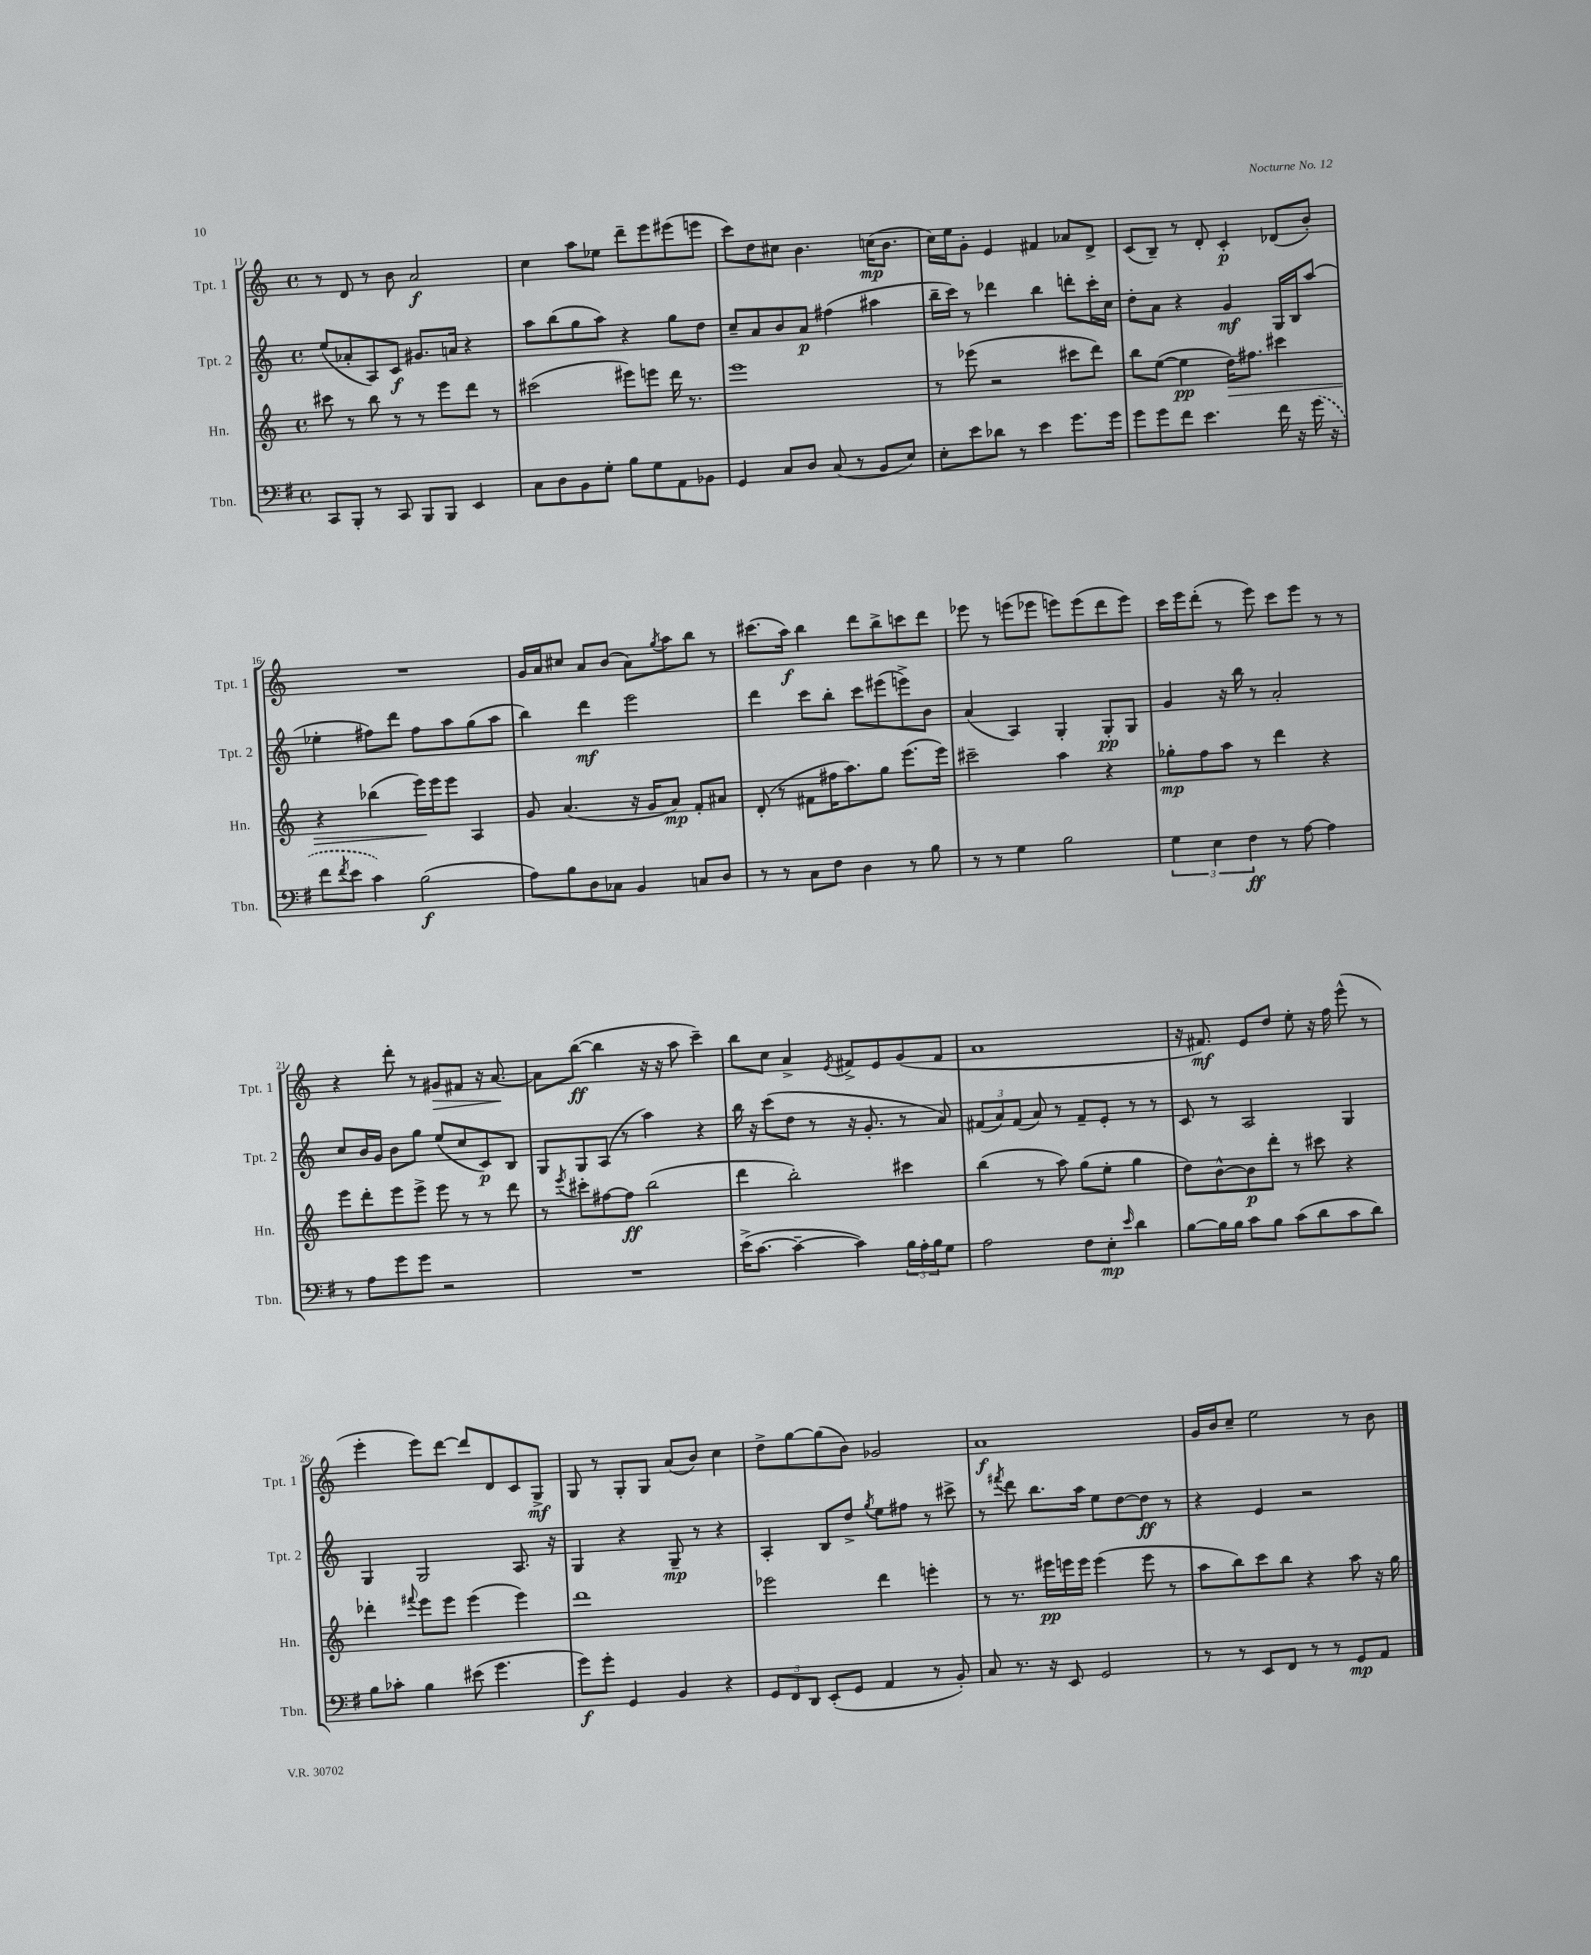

**kern	**dynam	**kern	**dynam	**kern	**dynam	**kern	**dynam
*part4	*part4	*part3	*part3	*part2	*part2	*part1	*part1
*staff4	*staff4	*staff3	*staff3	*staff2	*staff2	*staff1	*staff1
*I"Tbn.	*	*I"Hn.	*	*I"Tpt. 2	*	*I"Tpt. 1	*
*I'Tbn.	*	*I'Hn.	*	*I'Tpt. 2	*	*I'Tpt. 1	*
*clefF4	*	*clefG2	*	*clefG2	*	*clefG2	*
*k[f#]	*	*k[]	*	*k[]	*	*k[]	*
*M4/4	*	*M4/4	*	*M4/4	*	*M4/4	*
*met(c)	*	*met(c)	*	*met(c)	*	*met(c)	*
=11	=11	=11	=11	=11	=11	=11	=11
8CC/L	.	8ccc#X\	.	(8ee/L	.	8r	.
8BBB'/J	.	8r	.	8a-X'/	.	8d/	.
8r	.	8bb\	.	8A/)	.	8r	.
8CC/	.	8r	.	8c/J	f	8b\	.
8BBB/L	.	8r	.	8.g#X/L	.	2a/	f
8BBB/J	.	8eee\L	.	.	.	.	.
.	.	.	.	16an/Jk	.	.	.
4EE/	.	8ddd\J	.	4r	.	.	.
.	.	8r	.	.	.	.	.
=12	=12	=12	=12	=12	=12	=12	=12
8C\L	.	(2ccc#X\	.	8aa\L	.	4cc\	.
8D\	.	.	.	(8bb\	.	.	.
8BB\	.	.	.	8gg\	.	8aa\L	.
8G'\J	.	.	.	8aa\J)	.	8ee-X\J	.
8B\L	.	8eee#X\L)	.	4r	.	8ddd~\L	.
8G\	.	8eeen\J	.	.	.	8eee\	.
8AA\	.	16ddd\	.	8gg\L	.	(8eee#X\	.
.	.	8.r	.	.	.	.	.
8BB-X\J	.	.	.	8dd\J	.	8eeen\J	.
=13	=13	=13	=13	=13	=13	=13	=13
4GG/	.	1eee	.	8cc~/L	.	8ccc\L)	.
.	.	.	.	8a/	.	8dd\	.
8C/L	.	.	.	8b/	.	8cc#X\J	.
8D/J	.	.	.	8a/J	p	4.b\	.
(8C/	.	.	.	(4ff#X\	.	.	.
8r	.	.	.	.	.	.	.
8BB/L	.	.	.	4aa#X\	.	(16ccn\KL	mp
.	.	.	.	.	.	8.b\J	.
8E/J)	.	.	.	.	.	.	.
=14	=14	=14	=14	=14	=14	=14	=14
8E'\L	.	8r	.	16bb~\LL	.	16cc\LL)	.
.	.	.	.	16ccc\JJ)	.	16ee\J	.
8e\	.	(8eee-X\	.	8r	.	8g'\J	.
8d-X\J	.	2r	.	4ddd-X\	.	4e/	.
8r	.	.	.	.	.	.	.
4e\	.	.	.	4bb\	.	4f#X/	.
8.g\L	.	8ccc#X\L	.	8dddn'\L	.	8a-X/L	.
.	.	8ddd\J)	.	16ccc'\L	.	8d^/J	.
16g\Jk	.	.	.	16cc\JJ	.	.	.
=15	=15	=15	=15	=15	=15	=15	=15
8g\L	.	8bb\L	.	8dd'\L	.	(8c/L	.
8g\	.	([8ee\J	.	8a\J	.	8B~/J)	.
8f#\J	.	4ee\]	pp	4r	.	8r	.
4.e\	.	.	.	.	.	8d'/	.
!	!	!	!LO:HP:b	!	!	!	!
.	.	16dd\KL)	>	4g/	mf	4c'/	p
.	.	8.ff#X\J	.	.	.	.	.
16f#\	.	4ccc#X\	.	16G/LL	.	(8d-X/L	.
16r	.	.	.	16B/J	.	.	.
(16g\	.	.	.	(8aa/J	.	8b'/J)	.
16r	.	.	.	.	.	.	.
!!LO:LB:g=z
=16	=16	=16	=16	=16	=16	=16	=16
8f#\L	.	4r	.	4ee-X'\	.	1r	.
8qf#/	.	.	.	.	.	.	.
8e\J	.	.	.	.	.	.	.
4c\)	.	(4bb-X\	.	8ff#X\L)	.	.	.
.	.	.	.	8ddd\J	.	.	.
(2B\	f	16eee\LL)	.	8ff#\L	.	.	.
.	.	16eee\J	]	.	.	.	.
.	.	8eee\J	.	8aa\	.	.	.
.	.	4A/	.	(8gg\	.	.	.
.	.	.	.	8aa\J	.	.	.
=17	=17	=17	=17	=17	=17	=17	=17
8A\L)	.	8g/	.	4bb\)	.	16g/LL	.
.	.	.	.	.	.	16a/J	.
8B\	.	(4.a/	.	.	.	8cc#X/J	.
8D\	.	.	.	4ddd\	mf	8a/L	.
8C-X\J	.	.	.	.	.	(8b/J	.
4BB/	.	16r	.	2eee\	.	8a\L)	.
.	.	16g/KL	.	.	.	.	.
.	.	.	.	.	.	8qgg/	.
.	.	8a/J)	mp	.	.	8aa\	.
8Cn/L	.	8f'/L	.	.	.	8bb\J	.
8D/J	.	8a#X/J	.	.	.	8r	.
=18	=18	=18	=18	=18	=18	=18	=18
8r	.	(8d'/	.	4ddd\	.	(8.ccc#X\L	.
8r	.	8r	.	.	.	.	.
.	.	.	.	.	.	16aa\Jk)	f
8C\L	.	8f#X\L	.	8ccc\L	.	4bb\	.
8F#\J	.	16ff#X\K	.	8bb'\J	.	.	.
.	.	8.aa\)	.	.	.	.	.
4D\	.	.	.	8ccc\L	.	8ddd\L	.
.	.	8gg\J	.	(8eee#X\	.	8bb^\	.
8r	.	(8.eee\L	.	8eeen^\)	.	8cccn\	.
8B\	.	.	.	8b\J	.	8ddd\J	.
.	.	16eee\Jk)	.	.	.	.	.
=19	=19	=19	=19	=19	=19	=19	=19
8r	.	2ccc#X~\	.	(4a/	.	8eee-X\	.
8r	.	.	.	.	.	8r	.
4G\	.	.	.	4A/)	.	(8eeen\L	.
.	.	.	.	.	.	8eee-X\J	.
2B\	.	4aa\	.	4G'/	.	8eeen\L)	.
.	.	.	.	.	.	(8eee\	.
.	.	4r	.	8G'/L	pp	8ddd\	.
.	.	.	.	8G/J	.	8eee\J)	.
=20	=20	=20	=20	=20	=20	=20	=20
6G\	.	8gg-X'\L	mp	4g/	.	16ccc\LL	.
.	.	.	.	.	.	16eee\J	.
.	.	8ff\	.	.	.	(8ddd'\J	.
6E\	.	.	.	.	.	.	.
.	.	8aa\J	.	16r	.	8r	.
.	.	.	.	16bb\	.	.	.
6F#\	ff	.	.	.	.	.	.
.	.	8r	.	8r	.	8eee\)	.
8r	.	4ddd\	.	2a'/	.	8ccc\L	.
[8A\	.	.	.	.	.	8eee\J	.
4A\]	.	4r	.	.	.	8r	.
.	.	.	.	.	.	8r	.
!!LO:LB:g=z
=21	=21	=21	=21	=21	=21	=21	=21
8r	.	8eee\L	.	8cc/L	.	4r	.
8A\L	.	8ddd'\	.	16b/L	.	.	.
.	.	.	.	16g/JJ	.	.	.
8g\	.	8eee\	.	8b\L	.	8ddd'\	.
8g\J	.	8eee^\J	.	8gg\J	.	8r	.
!	!	!	!	!	!	!	!LO:HP:b
2r	.	8eee\	.	(8ee/L	.	8g#X/L	>
.	.	8r	.	8cc/	.	8f#X/J	.
.	.	8r	.	8c/)	p	16r	.
.	.	.	.	.	.	[8.a/	.
.	.	8ddd\	.	8B/J	.	.	.
.	.	.	.	.	.	.	]
=22	=22	=22	=22	=22	=22	=22	=22
1r	.	8r	.	8G/L	.	8a\L]	.
.	.	8qeee/	.	.	.	.	.
.	.	8ccc#X'\L	.	8G/	.	([8bb\J	ff
.	.	[8ff#X\	.	(8A/J	.	4bb\]	.
.	.	8ff#\J]	ff	8r	.	.	.
.	.	(2bb\	.	4aa\)	.	16r	.
.	.	.	.	.	.	16r	.
.	.	.	.	.	.	8aa\	.
.	.	.	.	4r	.	4ccc~\)	.
=23	=23	=23	=23	=23	=23	=23	=23
(16e^\KL	.	4ddd\	.	16bb\	.	8bb\L	.
[8.c\J	.	.	.	16r	.	.	.
.	.	.	.	(8ccc\L	.	8cc\J	.
4c~\_	.	2bb'\)	.	8dd\J	.	4a^/	.
.	.	.	.	8r	.	.	.
.	.	.	.	.	.	8qe/	.
4c\])	.	.	.	16r	.	8f#X^/L	.
.	.	.	.	8.g'/	.	.	.
.	.	.	.	.	.	8e/	.
24B\LL	.	4ccc#X\	.	8r	.	(8g/	.
24A'\	.	.	.	.	.	.	.
24B\J	.	.	.	.	.	.	.
8G\J	.	.	.	8a/)	.	8f#/J	.
=24	=24	=24	=24	=24	=24	=24	=24
2A\	.	(4bb\	.	(12f#X/L	.	1a	.
.	.	.	.	12a/)	.	.	.
.	.	.	.	(12f#/J	.	.	.
.	.	8r	.	8a/)	.	.	.
.	.	8aa\)	.	8r	.	.	.
8F#\L	.	(8gg\L	.	8f#~/L	.	.	.
8E'\J	mp	8ee'\J	.	8e'/J	.	.	.
16qqe/	.	.	.	.	.	.	.
4d\	.	4gg\	.	8r	.	.	.
.	.	.	.	8r	.	.	.
=25	=25	=25	=25	=25	=25	=25	=25
[8B\L	.	8dd\L)	.	8c/	.	16r	.
.	.	.	.	.	.	8.f#X/)	mf
16B\L]	.	[8b^^\	.	8r	.	.	.
16B\JJ	.	.	.	.	.	.	.
8c\L	.	8b\]	p	2A/	.	8e/L	.
8B\J	.	8ddd'\J	.	.	.	8dd/J	.
(8c\L	.	8r	.	.	.	8ee'\	.
8d\	.	8ccc#X\	.	.	.	16r	.
.	.	.	.	.	.	16ff\	.
8c\	.	4r	.	4G/	.	(8eee^^\	.
8d\J)	.	.	.	.	.	8r	.
!!LO:LB:g=z
=26	=26	=26	=26	=26	=26	=26	=26
8B\L	.	4ddd-X'\	.	4G/	.	4eee'\	.
8c-X'\J	.	.	.	.	.	.	.
.	.	8qqfff#X/	.	.	.	.	.
4B\	.	8eee\L	.	2G/	.	8eee\L)	.
.	.	8eee\J	.	.	.	[8ddd\J	.
(8e#X\	.	(4eee\	.	.	.	8ddd/L]	.
4.g\	.	.	.	.	.	8d/	.
.	.	4eee\)	.	8.A/	.	8c/	.
.	.	.	.	.	.	8G^/J	mf
.	.	.	.	16r	.	.	.
=27	=27	=27	=27	=27	=27	=27	=27
8g\L)	f	1ddd	.	4G/	.	8G/	.
8g'\J	.	.	.	.	.	8r	.
4GG/	.	.	.	4r	.	8G'/L	.
.	.	.	.	.	.	8G/J	.
4BB/	.	.	.	8G~/	mp	(8a/L	.
.	.	.	.	8r	.	8b/J)	.
4r	.	.	.	4r	.	4cc\	.
=28	=28	=28	=28	=28	=28	=28	=28
12GG/L	.	2eee-X\	.	4A'/	.	8dd^\L	.
12FF#/	.	.	.	.	.	.	.
.	.	.	.	.	.	[8gg\	.
12DD/J	.	.	.	.	.	.	.
(8EE'/L	.	.	.	8B/L	.	(8gg\]	.
8GG/J	.	.	.	8dd^/J	.	8b\J)	.
.	.	.	.	8qgg/	.	.	.
4AA/	.	4ddd\	.	8ee\L	.	2g-X/	.
.	.	.	.	8ff#X\J	.	.	.
8r	.	4eeen'\	.	8r	.	.	.
8BB'/)	.	.	.	8ccc#X^\	.	.	.
=29	=29	=29	=29	=29	=29	=29	=29
8C/	.	8r	.	8r	.	1a	f
.	.	.	.	8qfff#X/	.	.	.
8.r	.	8.r	.	8ddd\	.	.	.
.	.	.	.	8.bb\L	.	.	.
16r	.	16eee#X\LL	pp	.	.	.	.
8EE/	.	16eeen\	.	.	.	.	.
.	.	16eee\JJ	.	16aa\Jk	.	.	.
2GG/	.	(4eee\	.	8ee\L	.	.	.
.	.	.	.	[8dd\	.	.	.
.	.	8eee\	.	8dd\J]	ff	.	.
.	.	8r	.	8r	.	.	.
=30	=30	=30	=30	=30	=30	=30	=30
8r	.	8aa\L	.	4r	.	16g/LL	.
.	.	.	.	.	.	16b/J	.
8r	.	8bb\)	.	.	.	8cc~/J	.
8EE/L	.	8ccc\	.	4e/	.	2ee\	.
8FF#/J	.	8bb\J	.	.	.	.	.
8r	.	4r	.	2r	.	.	.
8r	.	.	.	.	.	.	.
8GG/L	mp	8aa\	.	.	.	8r	.
8AA/J	.	16r	.	.	.	8b\	.
.	.	16gg\	.	.	.	.	.
==	==	==	==	==	==	==	==
*-	*-	*-	*-	*-	*-	*-	*-
